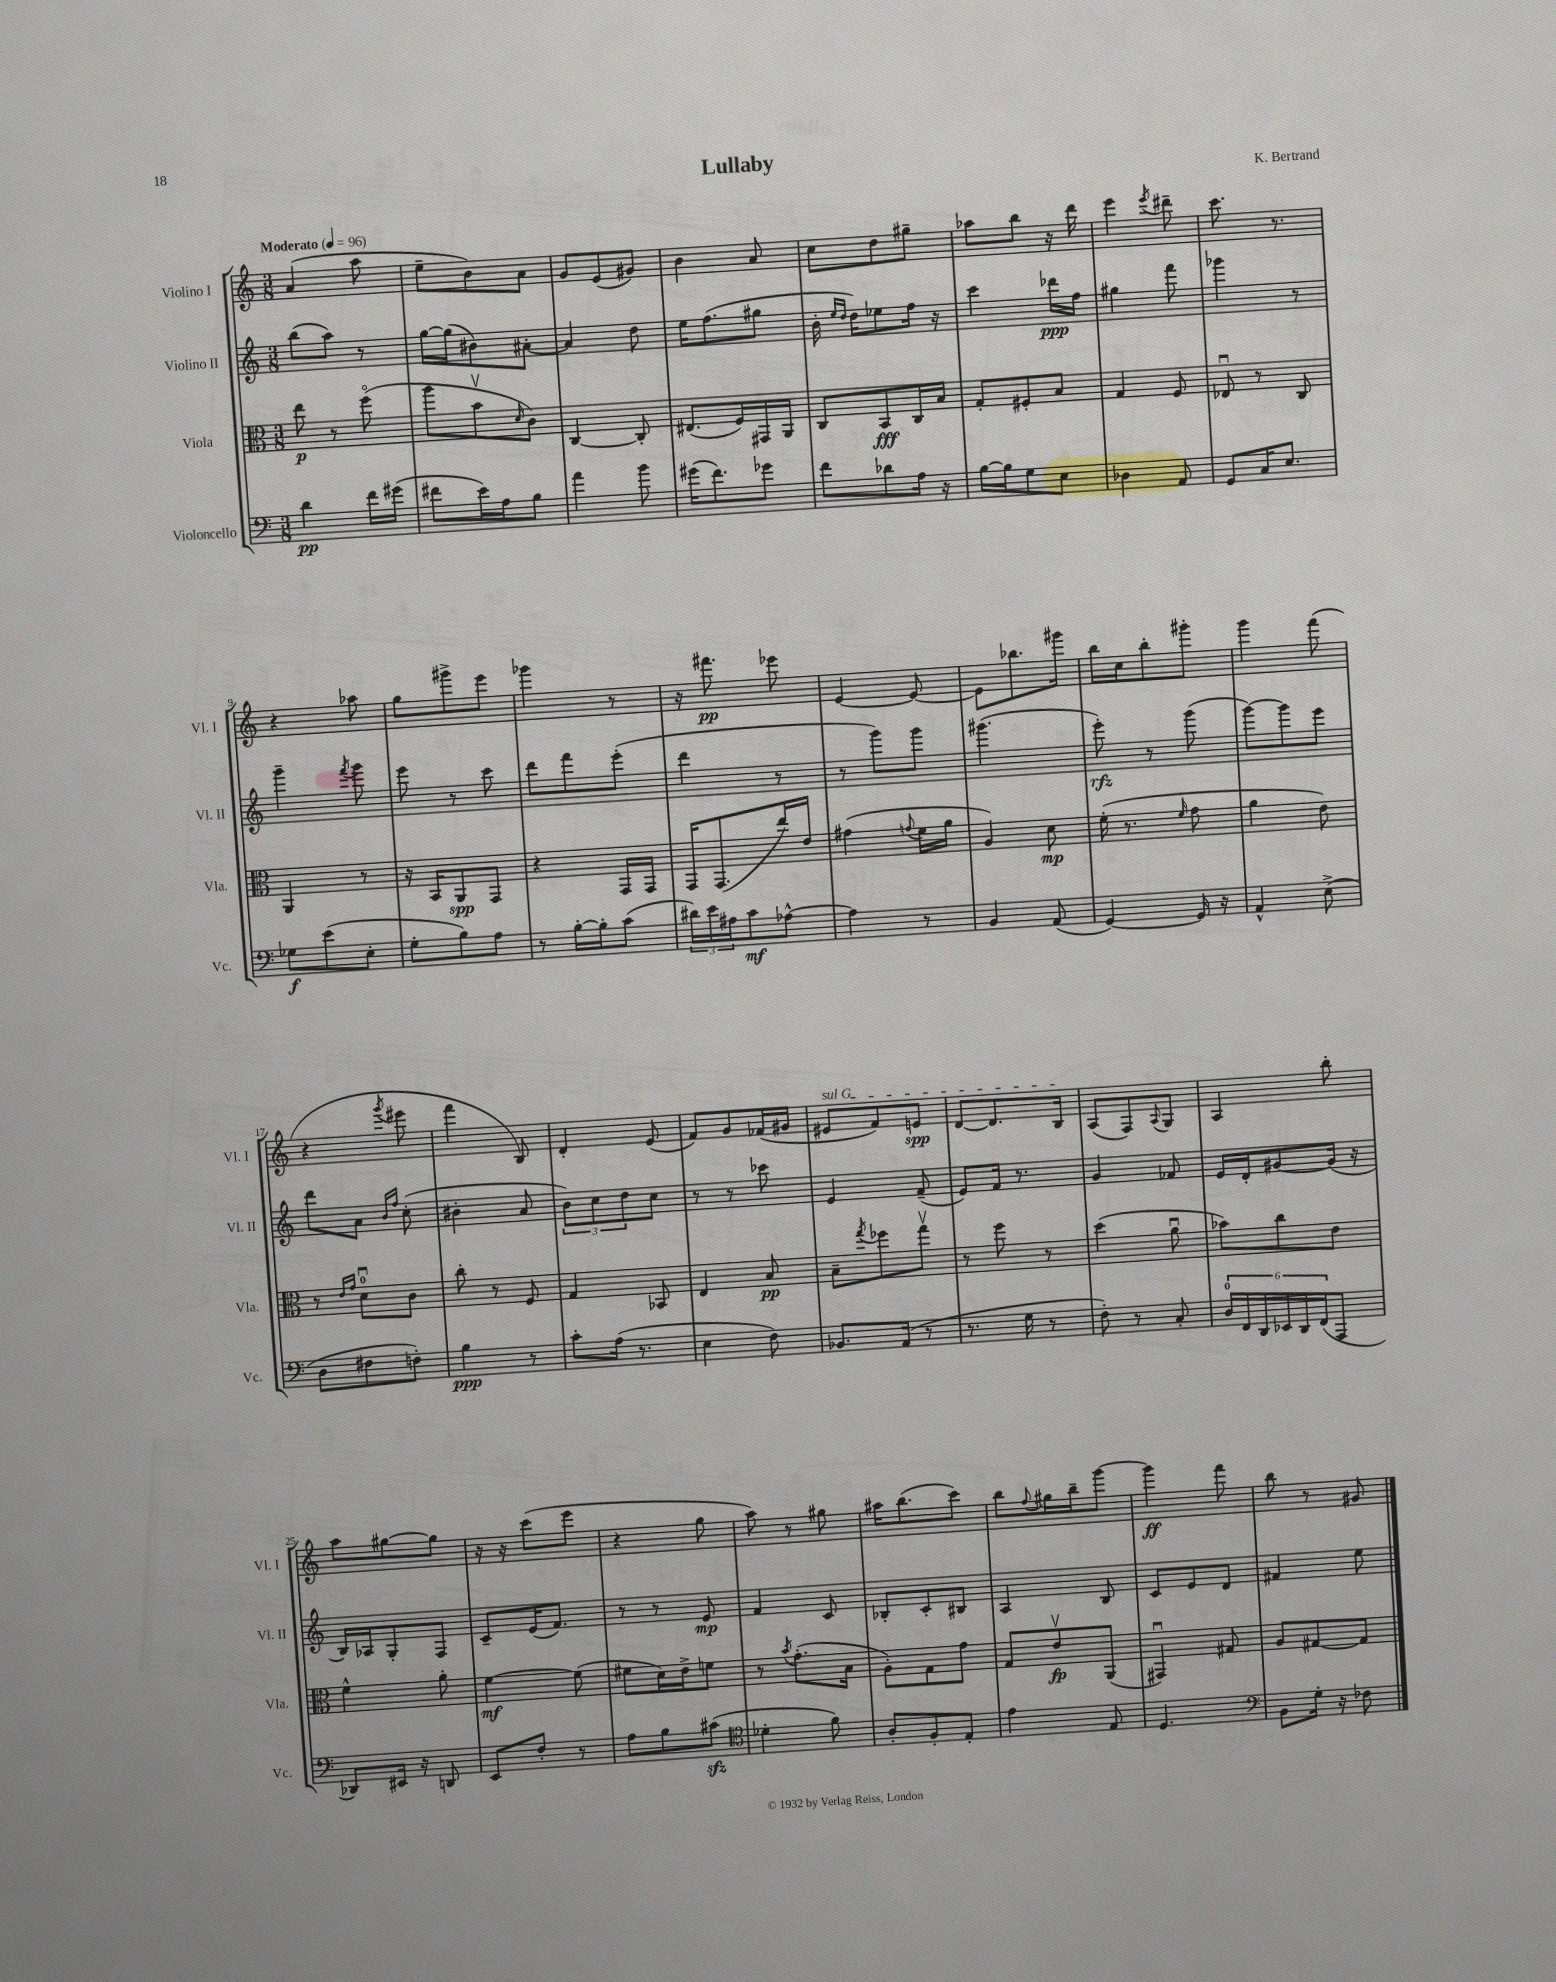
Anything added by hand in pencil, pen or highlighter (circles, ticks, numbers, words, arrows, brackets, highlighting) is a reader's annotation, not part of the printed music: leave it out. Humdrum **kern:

**kern	**kern	**kern	**kern
*staff4	*staff3	*staff2	*staff1
*clefF4	*clefC3	*clefG2	*clefG2
*k[]	*k[]	*k[]	*k[]
*M3/8	*M3/8	*M3/8	*M3/8
*MM96	*MM96	*MM96	*MM96
4d	8ee	(8bb	(4a
.	8r	8aa)	.
16f	(8ffo	8r	8aa
(16g#	.	.	.
=	=	=	=
8f#	8aa	[16gg	8ee~
.	.	(16gg]	.
16e)	8bv	8b#)	8b)
16A	.	.	.
.	16qqd	.	.
8B	8c)	[8a#'	8a
=	=	=	=
4a	[4C	4a#]	8g
.	.	.	(8e
8b	8C']	8dd	8g#)
=	=	=	=
(16g#	(8.E#	16ee	4b
8.f)	.	(8.ff	.
.	16F)	.	.
8g-	16GG#	8gg#	8a
.	16AA	.	.
=	=	=	=
8f	8C	16b'	8cc
.	.	16qqee	.
.	.	16qqdd	.
.	.	16dd)	.
8d-	8BB	8ee-	8dd
16A	16C	16ff	8gg#~
16r	16B	16r	.
=	=	=	=
[16B	8G'	4ccc	8aa-
16B]	.	.	.
8G	8F#'	.	8bb
8E	8B	16ddd-	16r
.	.	16ff	16ddd
=	=	=	=
4D-	4G	4gg#	4eee
.	.	.	8qeee
8AA	8F	8fff	8ddd#~
=	=	=	=
8GG	8E-u	4ggg-	8.ccc
16C	8r	.	.
8.E	.	.	8.r
.	8C	8r	.
=	=	=	=
8G-	4AA	4ggg~	4r
(8e	.	.	.
.	.	8qfff	.
8E'	8r	8ggg	8aa-
=	=	=	=
8G'	16r	8eee	8gg
.	16BB	.	.
8B)	8AA	8r	8ggg#^
8A	8GG	8ccc	8eee
=	=	=	=
8r	4r	8ddd	4ggg-
[16B'	.	8fff	.
16B']	.	.	.
(8c	16GG	(8eee'	8r
.	16GG	.	.
=	=	=	=
24d#)	16GG	4ddd	16r
24e	.	.	.
.	(8.GG	.	8.fff#
24A#	.	.	.
8c	.	.	.
[8A-^^	16ee)	8r	8eee-
.	16e	.	.
=	=	=	=
4A-]	(4g#	8r	[4e
.	.	8ggg)	.
.	8qqg	.	.
8r	16f	8ggg	8e_
.	16a	.	.
=	=	=	=
4BB	4A)	(4.ggg#	8e]
.	.	.	8.bb-
(8AA	8d	.	.
.	.	.	16ggg#
=	=	=	=
[4GG)	(16f'	8eee')	16bb
.	8.r	.	16cc
.	.	8r	8bb'
.	16qqf	.	.
16GG]	8g	(8ggg	8ggg#'
16r	.	.	.
=	=	=	=
4AA^^	4a	[8ggg)	4ggg
.	.	8ggg]	.
(8E^	8e)	8eee	(8fff
=	=	=	=
8D	8r	8ddd	4r
.	16qqe	.	.
.	16qqg	.	.
8F#	8du	8a	.
.	.	16qqb	.
.	.	16qqff	8qggg
8F')	8c	(8cc'	8eee#
=	=	=	=
4B	8cc'	4b#'	4fff
.	8r	.	.
8r	8F	8a	8B)
=	=	=	=
8c'	4G	12b)	4d'
.	.	12cc	.
(16A	.	.	.
.	.	12dd	.
8.r	.	.	.
.	8BB-	8cc	(8e
=	=	=	=
4E	4E	8r	8f)
.	.	8r	8g
8F)	8B	8ccc-	(16f-
.	.	.	16g#
=	=	=	=
8.BB-	8B~	4e	8e#
.	8qgg	.	.
.	8ff-	.	8f)
(16AA	.	.	.
8r	8ggv	(8f~	8e
=	=	=	=
8.r	8r	8e)	[8d
.	8ff	16f	8.d]
16G	.	8.r	.
8r	8r	.	.
.	.	.	16B
=	=	=	=
8F')	(4dd	4g	(8A
8r	.	.	8F)
.	.	.	8qqA
8C'	8au	8f-	8G
=	=	=	=
24D	8b-)	16e	4A
24FF	.	.	.
.	.	16d'	.
24DD	.	.	.
24EE-	8cc	[8g#	.
24DD	.	.	.
(24FF	.	.	.
8AAA	8e	(16g#]	8bb'
.	.	16r	.
=	=	=	=
8DD-)	4f^^	16B)	8aa
.	.	16A-	.
16EE#	.	8G'	[8gg#
16r	.	.	.
8DD	8a'	8F	8gg#]
=	=	=	=
8EE	[4f	8c~	16r
.	.	.	16r
8F'	.	(16e	(8ccc
.	.	8.f)	.
8r	(8f]	.	8eee
=	=	=	=
8A	8f#	8r	4r
8B	16d)	8r	.
.	16e^	.	.
(8c#	8f	8e	8gg
=	=	=	=
*clefC4	*	*	*
4d-'	8r	4f	8aa)
.	8qb	.	.
.	(8.g'	.	8r
8f)	.	8c	8gg#
.	16B	.	.
=	=	=	=
8A'	8A')	8B-'	16aa#
.	.	.	(8.bb
8F'	8G	8c'	.
8E'	8g	8B#	8ccc)
=	=	=	=
4e	8G	4A	8bb
.	.	.	8qqff
.	8ev	.	16gg#
.	.	.	16bb~
8E	(8AA	8B	[8ggg
=	=	=	=
4.D	4GG#u)	8c	4ggg]
.	.	8e	.
.	8G#	8d	8fff
=	=	=	=
*clefF4	*	*	*
8BB	8A	4f#	8bb
16G'	[8G#	.	8r
16r	.	.	.
8F-	8G#]	8ee	8g#
==	==	==	==
*-	*-	*-	*-
